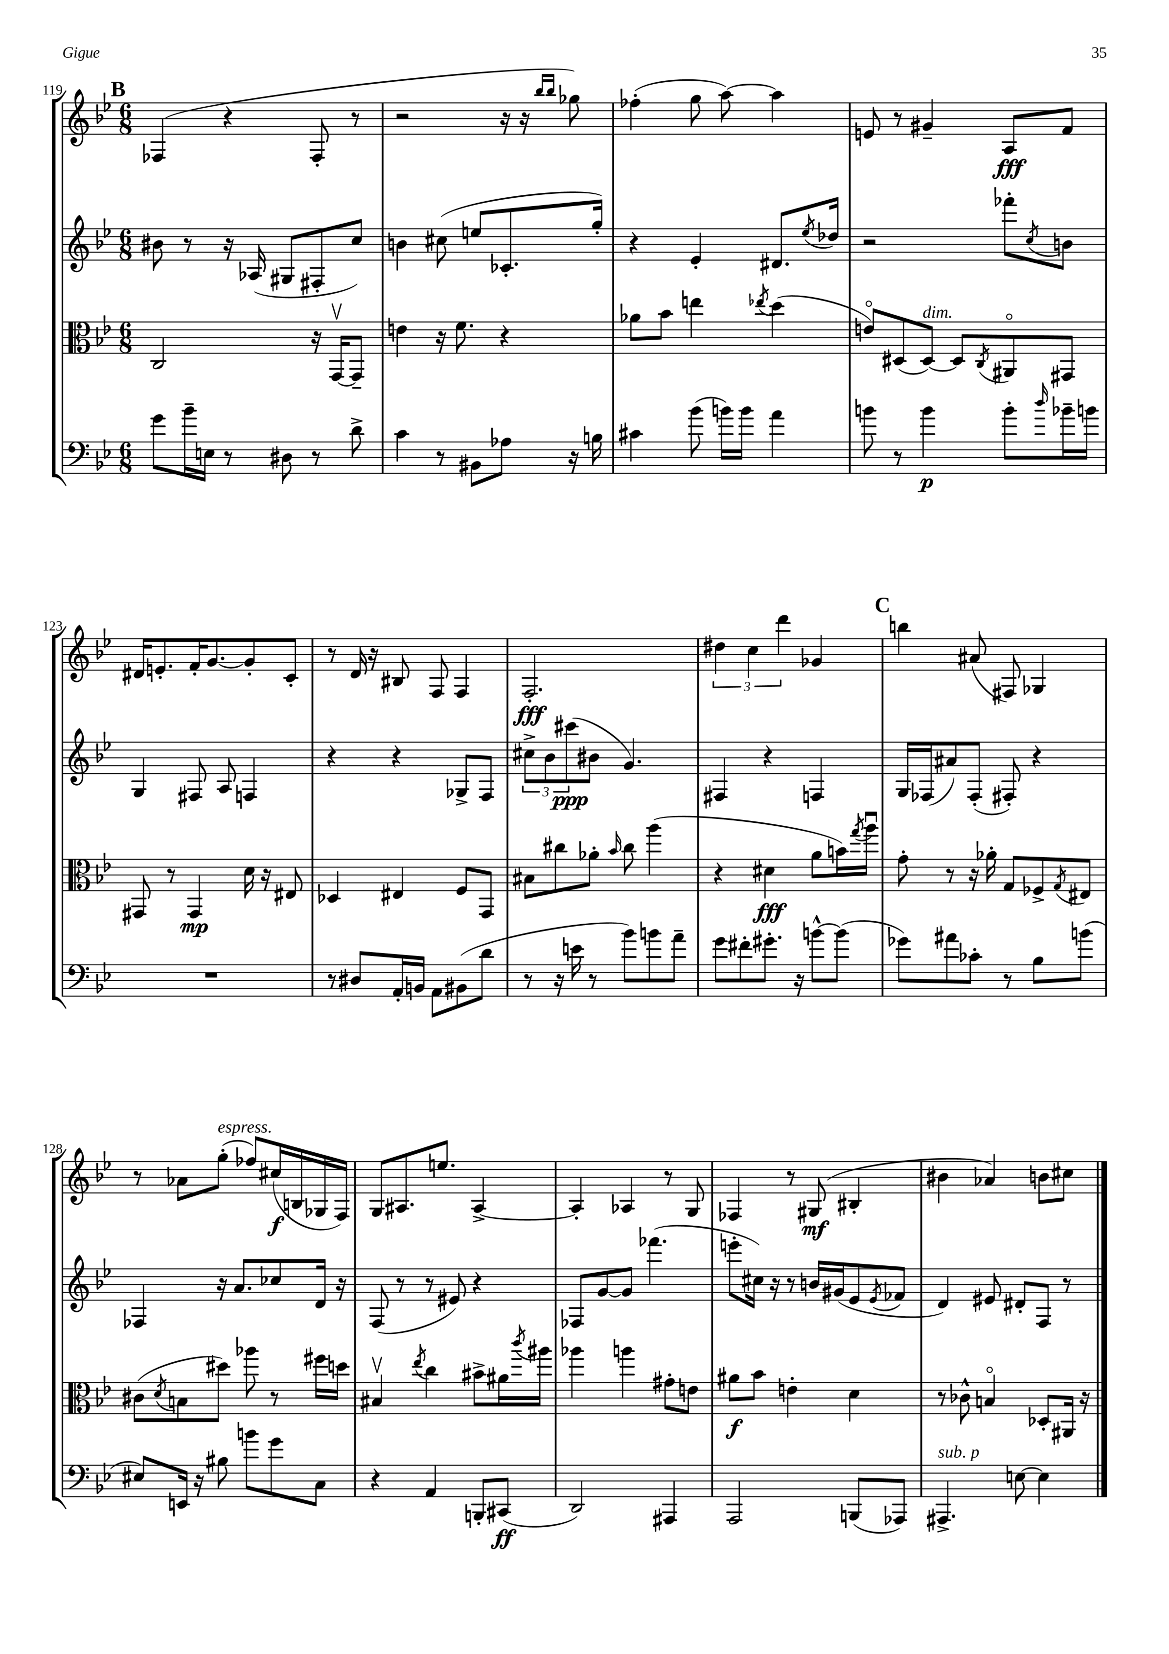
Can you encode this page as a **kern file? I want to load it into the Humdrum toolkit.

**kern	**kern	**kern	**kern
*staff4	*staff3	*staff2	*staff1
*clefF4	*clefC3	*clefG2	*clefG2
*k[b-e-]	*k[b-e-]	*k[b-e-]	*k[b-e-]
*M6/8	*M6/8	*M6/8	*M6/8
8g\L	2C/	8b#\	(4F-/
16b-~\L	.	8r	.
16E\JJ	.	.	.
8r	.	16r	4r
.	.	(16A-/	.
8D#\	.	8G#/L	.
8r	16r	8F#'/	8F-'/
.	[16GGv/LK	.	.
8d^\	8GG~/]J	8cc/J)	8r
=	=	=	=
4c\	4e\	4b\	2r
8r	16r	(8cc#\	.
.	8.f\	.	.
8BB#\L	.	8ee/L	.
8A-\J	4r	8.c-'/	16r
.	.	.	16r
.	.	.	16qqbb-/LL
.	.	.	16qqbb-/JJ
16r	.	.	8gg-\)
16B\	.	16gg'/Jk)	.
=	=	=	=
4c#\	8a-\L	4r	(4ff-'\
.	8b-\J	.	.
(8b-\	4ee\	4e-'/	8gg\
16b\LL)	.	.	[8aa\)
16b\JJ	.	.	.
.	8qee-/	.	.
4a\	(4dd\	8.d#/L	4aa\]
.	.	8qee-/	.
.	.	16dd-/Jk	.
=	=	=	=
8b\	8eo/L)	2r	8e/
8r	(8D#/	.	8r
4b\	[8D#/J)	.	4g#~/
.	8D#/]L	.	.
.	8qC/	.	.
8b'\L	8AA#o/	8fff-'\L	8A/L
16qqdd/	.	8qcc/	.
16b-~\L	8GG#/J	8b\J	8f/J
16b\JJ	.	.	.
=	=	=	=
2.r	8GG#/	4G/	16d#/LK
.	.	.	8.e'/
.	8r	.	.
.	4GG#/	8F#/	16f'/K
.	.	.	[8.g/
.	.	8A/	.
.	16d\	4F/	8g'/]
.	16r	.	.
.	8E#/	.	8c'/J
=	=	=	=
8r	4D-/	4r	8r
8D#/L	.	.	16d/
.	.	.	16r
16AA'/L	4E#/	4r	8B#/
16BB/JJ	.	.	.
8AA\L	.	.	8F/
(8BB#\	8F/L	8G-^/L	4F/
8d\J	8GG/J	8F/J	.
=	=	=	=
8r	8B#\L	12cc#^\L	2.F'/
.	.	12b-\	.
16r	8cc#\	.	.
.	.	(12ccc#\	.
16e\	.	.	.
8r	8a-'\J	8b#\J	.
.	16qqb-/	.	.
8b-\L)	8cc#\	4.g/)	.
8b\	(4aa\	.	.
8a~\J	.	.	.
=	=	=	=
8g\L	4r	4F#/	6dd#\
8f#'\	.	.	.
.	.	.	6cc\
8.g#'\J	4d#\	4r	.
.	.	.	6ddd\
16r	.	.	.
[8b^^\L	8a\L	4F/	4g-/
(8b\]J	16b\L)	.	.
.	8qgg/	.	.
.	16aau\JJ	.	.
=	=	=	=
8g-\L)	8g'\	16G/LL	4bb\
.	.	(16F-/J	.
8a#\	8r	8a#/)	.
8c-'\J	16r	(8F-'/J	(8a#/
.	16a-'\	.	.
8r	8G/L	8F#'/)	8F#/)
8B-\L	8F-^/	4r	4G-/
.	8qG/	.	.
(8b\J	8E#/J	.	.
=	=	=	=
8E#/L)	(8c#\L	4F-/	8r
.	8qd/	.	.
16EE/Jk	8B\	.	8a-\L
16r	.	.	.
8B#\	8dd#\J)	16r	(8gg'\J
.	.	8.a/L	.
8b\L	8aa-\	.	8ff-/L)
8g\	8r	8cc-/	(16cc#/L
.	.	.	16B/
8C\J	16ff#\LL	16d/Jk	16G-/
.	16dd\JJ	16r	16F/JJ)
=	=	=	=
4r	4B#v/	(8F/	8G/L
.	.	8r	8.A#/
.	8qee-/	.	.
4AA/	4cc\	8r	.
.	.	.	8.ee/J
.	.	8e#/)	.
8BBB'/L	8b#^\L	4r	[4A#^/
(8CC#/J	16a#\L	.	.
.	8qccc/	.	.
.	16aa#\JJ	.	.
=	=	=	=
2DD/)	4aa-\	8F-/L	4A#'/]
.	.	[8g/	.
.	4aa\	8g/]J	4A-/
.	.	(4.fff-\	.
4AAA#/	8g#'\L	.	8r
.	8e\J	.	8G/
=	=	=	=
2AAA/	8a#\L	8eee'\L	4F-/
.	8b-\J	16cc#\Jk)	.
.	.	16r	.
.	4e'\	8r	8r
.	.	16b/LL	(8G#/
.	.	(16g#/J	.
(8BBB/L	4d\	8e-/	4B#'/
.	.	8qe-/	.
8AAA-/J)	.	8f-/J	.
=	=	=	=
4.AAA#^/	8r	4d/)	4b#\
.	8c-^^\	.	.
.	4Bo/	8e#/	4a-/)
[8E\	.	8d#'/L	.
4E\]	8D-'/L	8F/J	8b\L
.	16AA#/Jk	8r	8cc#\J
.	16r	.	.
==	==	==	==
*-	*-	*-	*-
